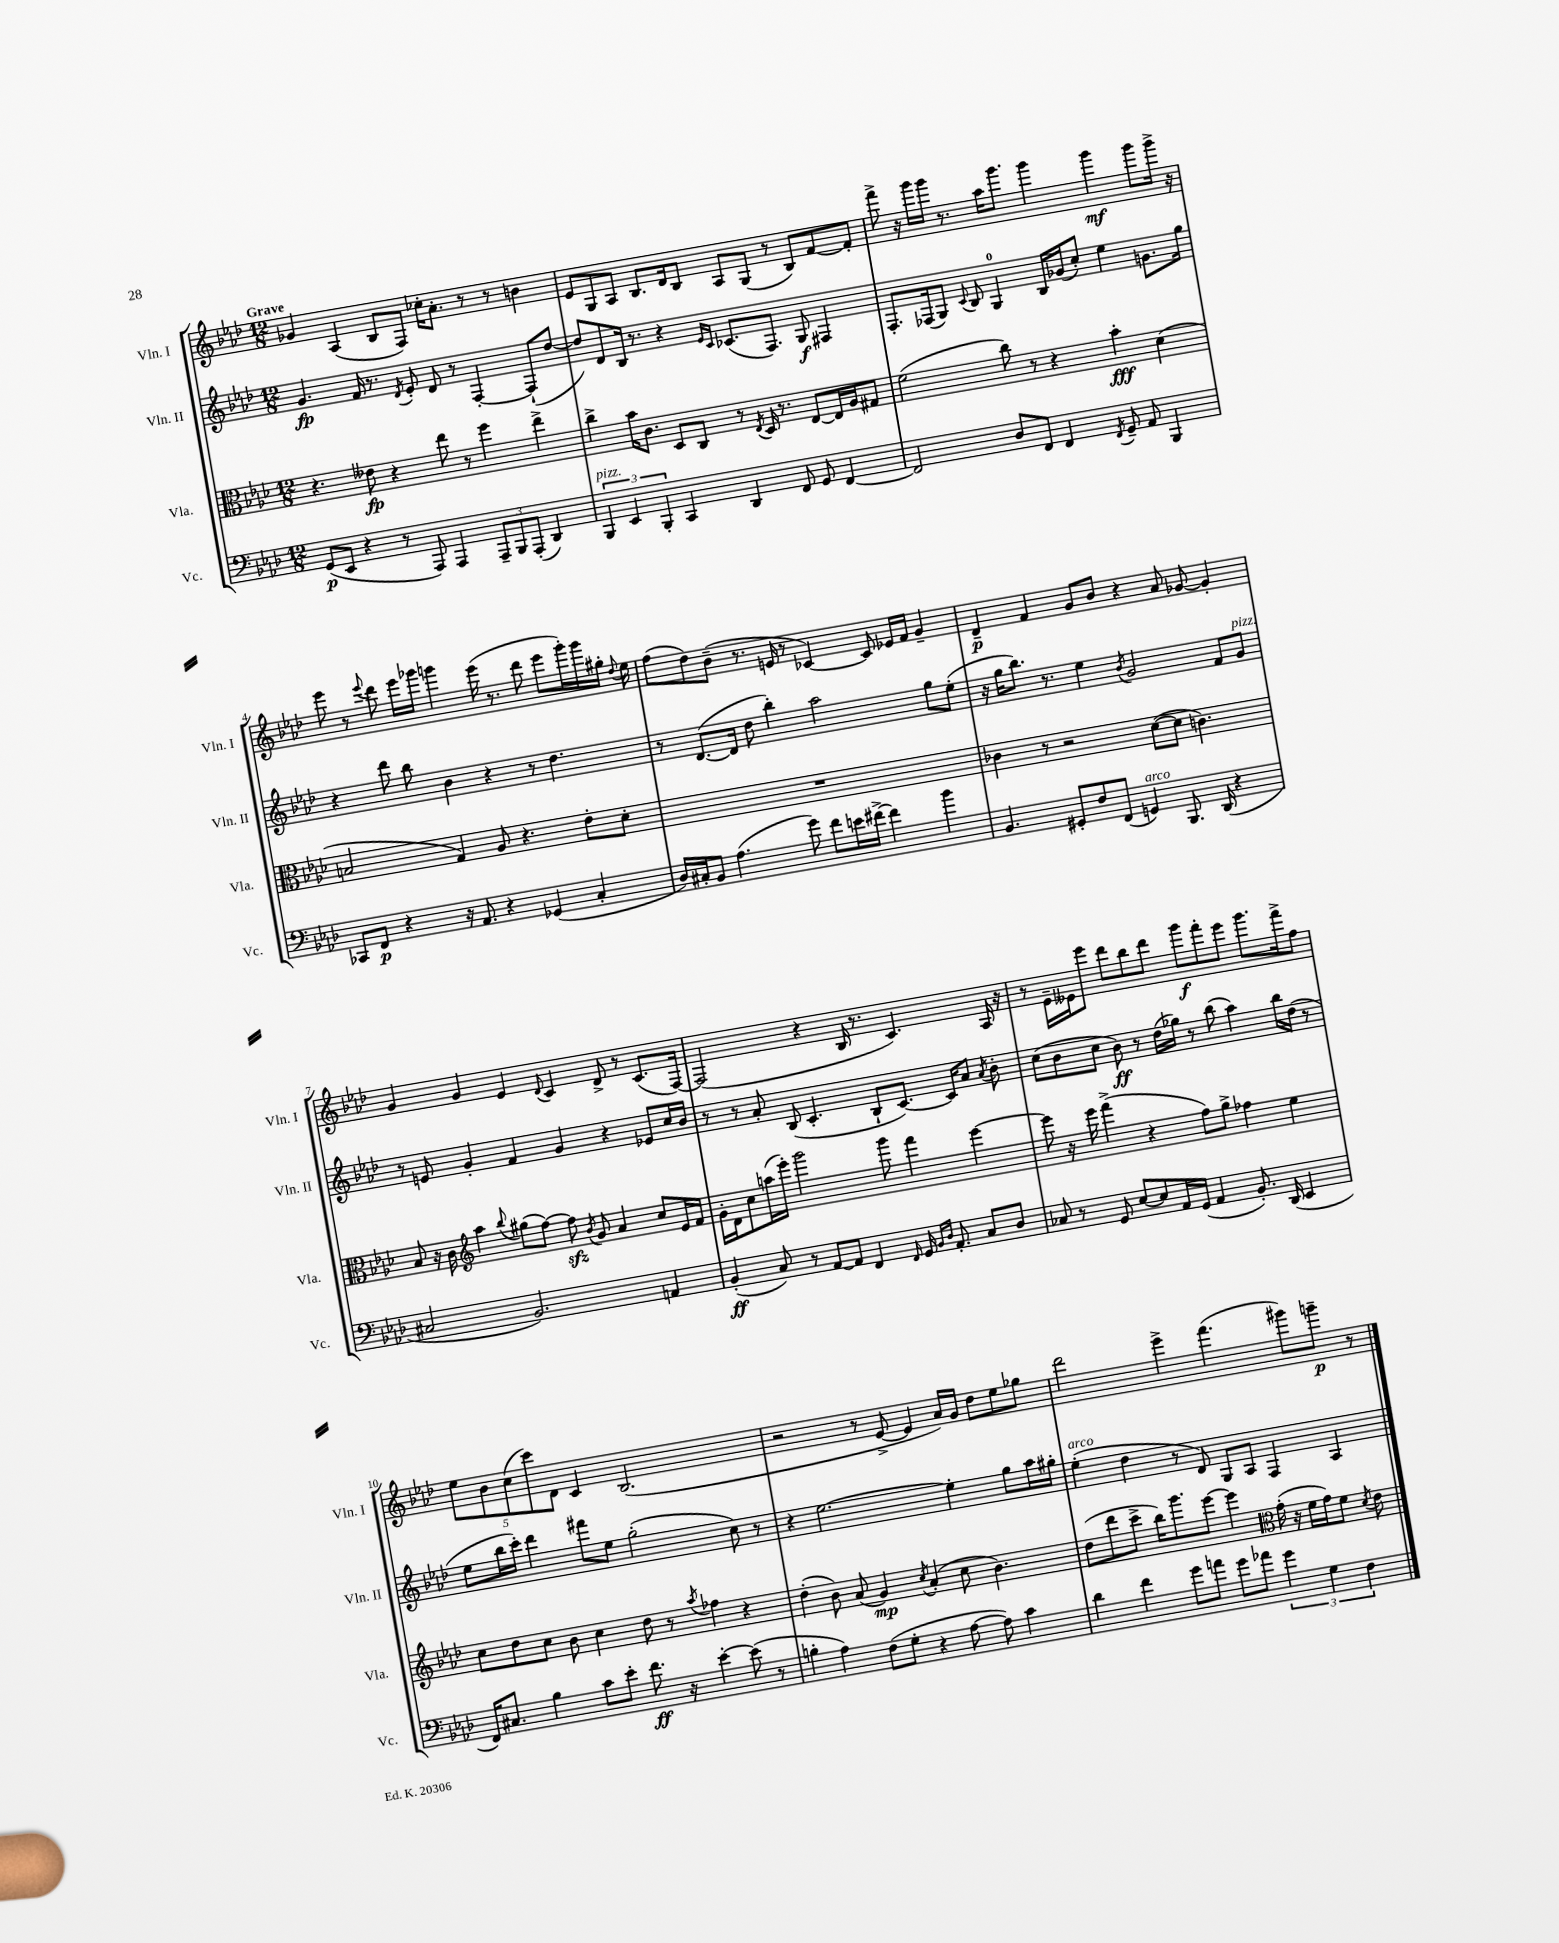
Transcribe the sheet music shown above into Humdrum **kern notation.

**kern	**dynam	**kern	**dynam	**kern	**dynam	**kern	**dynam
*part4	*part4	*part3	*part3	*part2	*part2	*part1	*part1
*staff4	*staff4	*staff3	*staff3	*staff2	*staff2	*staff1	*staff1
*I"Vc.	*	*I"Vla.	*	*I"Vln. II	*	*I"Vln. I	*
*I'Vc.	*	*I'Vla.	*	*I'Vln. II	*	*I'Vln. I	*
*clefF4	*	*clefC3	*	*clefG2	*	*clefG2	*
*k[b-e-a-d-]	*	*k[b-e-a-d-]	*	*k[b-e-a-d-]	*	*k[b-e-a-d-]	*
*M12/8	*	*M12/8	*	*M12/8	*	*M12/8	*
=1	=1	=1	=1	=1	=1	=1	=1
!	!	!	!	!	!	!LO:TX:a:B:t=Grave	!
(8GG/L	p	4.r	.	4.g/	fp	4g-X/	.
8EE-/J	.	.	.	.	.	.	.
4r	.	.	.	.	.	(4A-/	.
.	.	8e--X\	fp	16f/	.	.	.
.	.	.	.	8.r	.	.	.
8r	.	4r	.	.	.	8B-/L	.
.	.	.	.	8qd-/	.	.	.
8AAA-/)	.	.	.	8e-'/	.	8F/J)	.
4AAA-/	.	8ee-\	.	8d-/	.	16cc-X'\KL	.
.	.	.	.	.	.	8.a-'\J	.
.	.	8r	.	8r	.	.	.
12AAA-~/L	.	4ff\	.	[4F'/	.	8r	.
12BBB-/	.	.	.	.	.	.	.
.	.	.	.	.	.	8r	.
(12AAA-'/J	.	.	.	.	.	.	.
4DD-/)	.	4ee-^\	.	(8F`/L]	.	4bn\	.
.	.	.	.	[8dd-/J	.	.	.
=2	=2	=2	=2	=2	=2	=2	=2
!LO:TX:a:i:t=pizz.	!	!	!	!	!	!	!
6BBB-/	.	4cc^\	.	8dd-/L])	.	8e-/L	.
.	.	.	.	8d-/	.	8G/	.
6EE-/	.	.	.	.	.	.	.
.	.	16b-\KL	.	16B-/Jk	.	8A-/J	.
.	.	8.c\J	.	8.r	.	.	.
6BBB-'/	.	.	.	.	.	.	.
.	.	.	.	.	.	8.B-/L	.
4CC/	.	8D-/L	.	4r	.	.	.
.	.	.	.	.	.	16d-/k	.
.	.	8C/J	.	.	.	8B-/J	.
.	.	.	.	16qqe-/LL	.	.	.
.	.	.	.	16qqc/JJ	.	.	.
4DD-/	.	8r	.	(8.c-X/L	.	8A-/L	.
.	.	8qE-/	.	.	.	.	.
.	.	16D-/	.	.	.	(8G/J	.
.	.	8.r	.	8.F/J)	.	.	.
8FF/	.	.	.	.	.	8r	.
8GG/	.	[8E-/L	.	8G/	f	8B-/L)	.
[4FF/	.	16E-/L]	.	4F#X/	.	[8f/	.
.	.	16A-/J	.	.	.	.	.
.	.	8G#X/J	.	.	.	8f'/J]	.
=3	=3	=3	=3	=3	=3	=3	=3
2FF/]	.	(2f\	.	8.F'/L	.	8fff^\	.
.	.	.	.	.	.	16r	.
.	.	.	.	(16F-X/k	.	16ggg\LL	.
.	.	.	.	8G/J)	.	16ggg\JJ	.
.	.	.	.	.	.	8.r	.
.	.	.	.	8qqc/	.	.	.
.	.	.	.	8B-/	.	.	.
8D-/L	.	8cc\)	.	4G/	.	16aa-\KL	.
.	.	.	.	.	.	8.ggg\J	.
8FF/J	.	8r	.	.	.	.	.
4FF/	.	4r	.	16B-/LL	.	4ggg\	.
.	.	.	.	(16g-X/J	.	.	.
.	.	.	.	8cc'/J)	.	.	.
8qFF/	.	.	.	.	.	.	.
8GG~/	.	4b-'\	fff	4ee-\	.	4ggg\	mf
8AA-/	.	.	.	.	.	.	.
4BBB-/	.	(4d-\	.	8.gn\L	.	8ggg\L	.
.	.	.	.	.	.	16ggg^\Jk	.
.	.	.	.	16gg\Jk	.	16r	.
!!LO:LB:g=z
=4	=4	=4	=4	=4	=4	=4	=4
8CC-X/L	.	2Bn/	.	4r	.	8eee-\	.
8FF/J	p	.	.	.	.	8r	.
.	.	.	.	.	.	8qqeee-/	.
4r	.	.	.	8ddd-\	.	8ddd-\	.
.	.	.	.	8bb-\	.	16eee-\LL	.
.	.	.	.	.	.	16ggg-X\JJ	.
16r	.	4G/)	.	4b-\	.	4gggn\	.
8.AA-/	.	.	.	.	.	.	.
4r	.	8A-/	.	4r	.	(16eee-\	.
.	.	.	.	.	.	8.r	.
.	.	4.r	.	.	.	.	.
(4GG-X/	.	.	.	8r	.	8ddd-\	.
.	.	.	.	4.dd-\	.	8eee-\L	.
4C'/	.	8e-'\L	.	.	.	16ggg'\L)	.
.	.	.	.	.	.	16ggg\	.
.	.	8d-'\J	.	.	.	16gg#X'\JJ	.
.	.	.	.	.	.	8qqdd-/	.
.	.	.	.	.	.	16ee-\	.
=5	=5	=5	=5	=5	=5	=5	=5
16D-/LL)	.	1.r	.	8r	.	(8ff\L	.
16C#X'/J	.	.	.	.	.	.	.
8BB-/J	.	.	.	([8.d-/L	.	8dd-\)	.
(4.A-\	.	.	.	.	.	(8b-~\J	.
.	.	.	.	16d-/Jk]	.	.	.
.	.	.	.	8dd-\	.	8.r	.
.	.	.	.	4bb-'\)	.	.	.
.	.	.	.	.	.	16en/	.
8g\)	.	.	.	.	.	8r	.
8f\L	.	.	.	2aa-\	.	[4c-X/)	.
16en\L	.	.	.	.	.	.	.
[16f#X^\JJ	.	.	.	.	.	.	.
4f#\]	.	.	.	.	.	8c-/]	.
.	.	.	.	.	.	16e-X/LL	.
.	.	.	.	.	.	16f/JJ	.
4b-\	.	.	.	8gg\L	.	4g~/	.
.	.	.	.	(8ee-'\J	.	.	.
=6	=6	=6	=6	=6	=6	=6	=6
4.BB-/	.	4c-X\	.	16r	.	4d-~/	p
.	.	.	.	16gg\KL	.	.	.
.	.	.	.	8.bb-\J)	.	.	.
.	.	8r	.	.	.	4f/	.
.	.	.	.	8.r	.	.	.
8GG#X'/L	.	2r	.	.	.	.	.
8F/	.	.	.	4ee-\	.	8g/L	.
(8FF/J	.	.	.	.	.	8b-/J	.
.	.	.	.	8qb-/	.	.	.
!LO:TX:a:i:t=arco	!	!	!	!	!	!	!
4GGn/)	.	.	.	2g/	.	4r	.
.	.	([8d-\L	.	.	.	.	.
8.BBB-/	.	8d-\J]	.	.	.	8a-/	.
.	.	4.cn\)	.	.	.	[8g-X/	.
(16DD-/	.	.	.	.	.	.	.
4r	.	.	.	8f/L	.	4g-'/]	.
!	!	!	!	!LO:TX:a:i:t=pizz.	!	!	!
.	.	.	.	8g/J	.	.	.
!!LO:LB:g=z
=7	=7	=7	=7	=7	=7	=7	=7
2C#X/	.	8B-/	.	8r	.	4g/	.
.	.	16r	.	8en/	.	.	.
.	.	16c\	.	.	.	.	.
*	*	*clefG2	*	*	*	*	*
.	.	4aa-\	.	4g'/	.	4g/	.
.	.	8qqbb-/	.	.	.	.	.
2.BB-/)	.	(8gg#X\L	.	4f/	.	4e-/	.
.	.	[8ff\J)	.	.	.	.	.
.	.	.	.	.	.	8qqd-/	.
.	.	8ffzz\]	.	4g/	.	4c/	.
.	.	8qb-/	.	.	.	.	.
.	.	8g/	.	.	.	.	.
.	.	4a-/	.	4r	.	8d-^/	.
.	.	.	.	.	.	8r	.
4AAn/	.	8cc/L	.	8e-X/L	.	(8.c/L	.
.	.	16e-/L	.	16cc/L	.	.	.
.	.	16f/JJ	.	16b-/JJ	.	[16F/Jk)	.
=8	=8	=8	=8	=8	=8	=8	=8
(4BB-'/	ff	16g'\LL	.	8r	.	(2F/]	.
.	.	16d-\J	.	.	.	.	.
.	.	8cc\	.	8r	.	.	.
8C/)	.	(16aan\L	.	8a-'/	.	.	.
.	.	16eee-'\JJ)	.	.	.	.	.
8r	.	2ggg\	.	(8B-/	.	.	.
[8AA-/L	.	.	.	4.c'/	.	4r	.
8AA-/J]	.	.	.	.	.	.	.
4FF/	.	.	.	.	.	16B-/	.
.	.	.	.	.	.	8.r	.
.	.	8ggg\	.	8B-`/L	.	.	.
16qqFF/	.	.	.	.	.	.	.
16GG/	.	4fff\	.	[8.c/J)	.	4.c/)	.
16qqBB-/LL	.	.	.	.	.	.	.
16qqD-/JJ	.	.	.	.	.	.	.
8.AA-'/	.	.	.	.	.	.	.
.	.	.	.	16c/KL]	.	.	.
8C/L	.	[4eee-\	.	8a-/J	.	.	.
.	.	.	.	8qa-/	.	.	.
8D-/J	.	.	.	8b-'\	.	16A-/	.
.	.	.	.	.	.	16r	.
=9	=9	=9	=9	=9	=9	=9	=9
8C-X/	.	8eee-\]	.	(8cc\L	.	8r	.
8r	.	16r	.	8b-\	.	16e-~\LL	.
.	.	16eee-\	.	.	.	16e--X\J	.
8GG/	.	(4fff^\	.	8cc\J	.	8eee-\J	.
[8E-/L	.	.	.	8b-\)	ff	8ddd-\L	.
8E-/]	.	4r	.	8r	.	8bb-\	.
16AA-/L	.	.	.	(16dd-\LL	.	8ddd-\J	.
(16GG/JJ	.	.	.	16gg-X\JJ)	.	.	.
4AA-/	.	8ff\L)	.	8r	.	8ggg\L	f
.	.	8gg^\J	.	(8bb-\	.	8fff'\	.
8.BB-'/)	.	4ff-X\	.	4aa-\)	.	8eee-\J	.
.	.	.	.	.	.	8.ggg\L	.
(16DD-/	.	.	.	.	.	.	.
4EE-/	.	4ee-\	.	16bb-\LL	.	.	.
.	.	.	.	(16dd-\JJ	.	16fff^\k	.
.	.	.	.	8r	.	8ff\J	.
!!LO:LB:g=z
=10	=10	=10	=10	=10	=10	=10	=10
16FF/KL)	.	8cc\L	.	8ee-\L	.	10ee-\L	.
8.C#X/J	.	.	.	.	.	.	.
.	.	.	.	.	.	10b-\	.
.	.	8dd-\	.	16bb-\L	.	.	.
.	.	.	.	16ccc'\JJ)	.	.	.
.	.	.	.	.	.	(10cc\	.
4B-\	.	8cc\J	.	4ddd-\	.	.	.
.	.	.	.	.	.	10ccc\)	.
.	.	8b-\	.	.	.	.	.
.	.	.	.	.	.	10d-\J	.
8c\L	.	4cc\	.	8fff#X\L	.	4c/	.
8e-'\J	.	.	.	8ee-\J	.	.	.
8.f\	ff	8dd-\	.	(2gg'\	.	(2.B-/	.
.	.	8r	.	.	.	.	.
16r	.	.	.	.	.	.	.
.	.	8qaa-/	.	.	.	.	.
[4e-'\	.	4ff-X\	.	.	.	.	.
(8e-\]	.	4r	.	8cc\)	.	.	.
8r	.	.	.	8r	.	.	.
=11	=11	=11	=11	=11	=11	=11	=11
4Bn'\	.	(4dd-'\	.	4r	.	2r	.
4A-\)	.	8b-\)	.	[2.ee-\	.	.	.
.	.	(8a-/	.	.	.	.	.
(8F\L	.	4g/)	mp	.	.	8r	.
8G'\J	.	.	.	.	.	[8e-^/	.
.	.	8qcc/	.	.	.	.	.
4r	.	(4a-'/	.	.	.	4e-/]	.
[8A-\	.	8cc\	.	4ee-'\]	.	16a-/LL)	.
.	.	.	.	.	.	16g/JJ	.
8A-\])	.	4.b-\)	.	.	.	8dd-\L	.
4c\	.	.	.	8gg\L	.	8ee-\	.
.	.	.	.	16aa-\L	.	8gg-X\J	.
.	.	.	.	16gg#X'\JJ	.	.	.
=12	=12	=12	=12	=12	=12	=12	=12
!	!	!	!	!LO:TX:a:i:t=arco	!	!	!
4d-\	.	(8dd-\L	.	(4ee-'\	.	2ddd-\	.
.	.	8ddd-\	.	.	.	.	.
4f\	.	8ccc^\J	.	4dd-\	.	.	.
.	.	16bb-\KL)	.	.	.	.	.
.	.	8.ggg\	.	.	.	.	.
8g\L	.	.	.	8r	.	4eee-^\	.
8an\J	.	[8eee-\J	.	8d-/)	.	.	.
8g\L	.	4eee-\]	.	8G/L	.	(4.fff\	.
8a-X\J	.	.	.	8A-/J	.	.	.
*	*	*clefC3	*	*	*	*	*
6g\	.	(16g'\	.	4F/	.	.	.
.	.	16r	.	.	.	.	.
.	.	16f\LL	.	.	.	8ggg#X\L)	.
6G\	.	.	.	.	.	.	.
.	.	16g\J)	.	.	.	.	.
.	.	8f\J	.	4A-/	.	8gggn~\J	p
6F\	.	.	.	.	.	.	.
.	.	8qd-/	.	.	.	.	.
.	.	8e-\	.	.	.	8r	.
==	==	==	==	==	==	==	==
*-	*-	*-	*-	*-	*-	*-	*-
